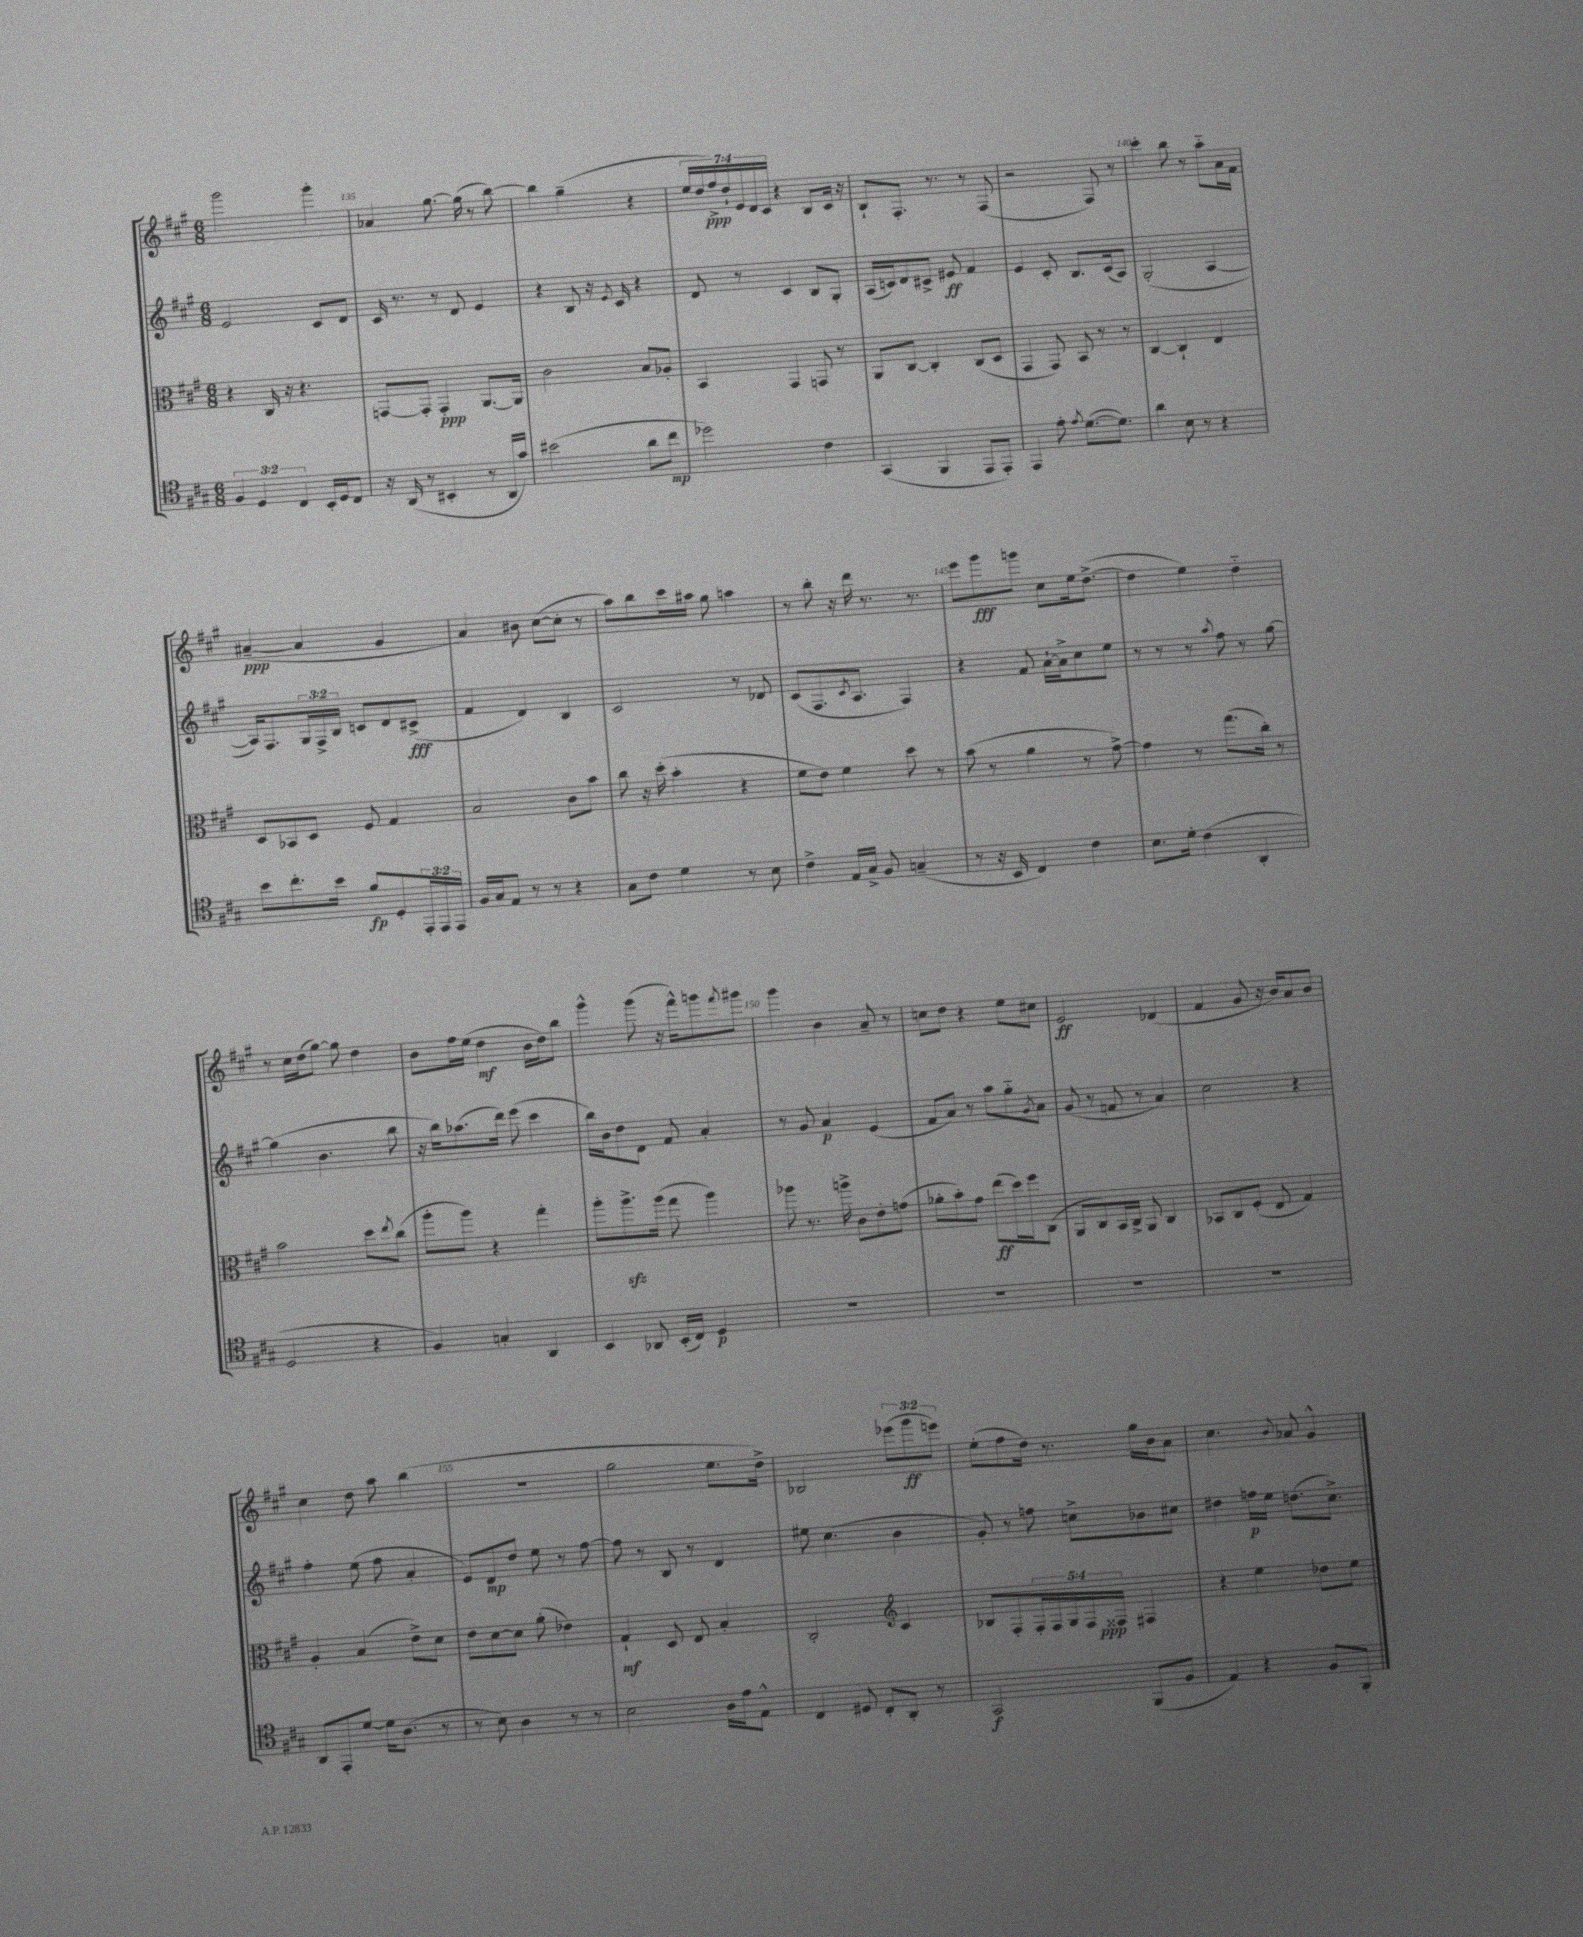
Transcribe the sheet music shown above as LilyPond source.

<<
\new StaffGroup <<
\new Staff = "s0" {
    \clef treble \key a \major \numericTimeSignature \time 6/8 \override Staff.TupletNumber.text = #tuplet-number::calc-fraction-text
    gis'''2 gis'''4-. |
    aes'4 gis''8.~ gis''16( r8 b''8~) |
    b''4 gis''4--( r4 |
    \tuplet 7/4 { e''16 d''16 fis''16->\ppp) d''16-! e'16 d'16 cis'16 } r4 b8 cis'16 r16 |
    b8-! fis8.-. r8. r8 fis8( |
    r2 fis8) r8 |
    cis'''4-. b''8 r8 a''8-_ a'16 fis'16 |
    ais'4~--\ppp( ais'4 gis'4 |
    a'4) bis'8 cis''8~( cis''8-. r8 |
    a''8) b''8 cis'''16 ais''16 gis''8 a''4 |
    r8 b''8-. r16 d'''16 r8. r8. |
    e'''8 gis'''8\fff g'''8 cis''8 e''16 d''8.~->( |
    d''4 e''4) d''4-_ |
    r8 cis''16 d''16( gis''8~) gis''8 d''4 |
    b'8 fis''16 e''16( d''4\mf b'16 d''16) b''8 |
    gis'''4-^ gis'''8( r16 fis'''16-^) g'''8 \acciaccatura { fis'''8 } gis'''8 |
    gis'''4 b'4 a'8-- r8 |
    c''8 d''8 r4 e''8 cis''8 |
    e'2\ff des'4( |
    fis'4 gis'8 r16 b'16) a'8 b'8 |
    cis''4 d''8 a''8 b''4( |
    R2. |
    gis''2 e''8. d''16->) |
    bes2 \tuplet 3/2 { ees'''8( gis'''8\ff e'''8) } |
    e''8-.( fis''8 d''16) r8. gis''16 b'16 a'8 |
    cis''4. \appoggiatura { b'8 } aes'8 gis'4-^ \bar "|." |
}
\new Staff = "s1" {
    \clef treble \key a \major \numericTimeSignature \time 6/8 \override Staff.TupletNumber.text = #tuplet-number::calc-fraction-text
    e'2 cis'8 d'8 |
    cis'16 r8. r8 d'8 e'4 |
    r4 b8 r16 \acciaccatura { e'8 } cis'16 r4 |
    d'8 r8 cis'4 b8 gis8-. |
    a16( c'16) d'8 cis'8-> eis'8\ff fis'4 |
    e'4 cis'8-. b8. cis'16( a8) |
    gis2-.( a4~ |
    a16) fis8. \tuplet 3/2 { gis16 fis16-> b16 } c'8 d'8 cis'8->\fff( |
    fis'4 d'4) b4 |
    cis'2 r8 des'8 |
    cis'8( fis8. \acciaccatura { cis'8 } a8. fis4) |
    r4 fis'8 a'16~-! a'16-> cis''8 e''8 |
    r8 r8 r8 \acciaccatura { a''8 } fis''8 r8 gis''8~ |
    gis''4( b'4. b''8 |
    r16 b''16) aes''8.( d'''16) e'''8( cis'''4 |
    b''16) b'16 d''8 d'8 fis'8 a'4-. |
    r8 gis'8 a'4\p e'4( |
    fis'8 a'8) r8 a''8 gis''8-_ \acciaccatura { gis'8 } a'8 |
    gis'8( r8 f'8 r8 a'4) |
    cis''2 r4 |
    fis''4-. e''8( fis''8 a'4-. |
    e'8) d'8\mp d''8 e''8 r8 fis''8~ |
    fis''8 r8 b8 r8 d'4 |
    eis''8 cis''4.( b'4 |
    gis'8-.) r8 f''8 c''8-> bes'8 cis''8 |
    dis''4 f''16\p e''16 d''8.( cis''8.->) \bar "|." |
}
\new Staff = "s2" {
    \clef alto \key a \major \numericTimeSignature \time 6/8 \override Staff.TupletNumber.text = #tuplet-number::calc-fraction-text
    r4 cis16 r16 r4. |
    g,8~ g,8-. g,4-.\ppp a,8.~ a,16 |
    cis'2 b8 aes8-. |
    b,4 gis,4 g,8 r8 |
    a,8 cis8~ cis4-. cis8( d8 |
    gis,4 gis,8) b,8 r8 r8 |
    cis4~ cis4-! e4 |
    d8 bes,8 d8 fis8 gis4 |
    b2 cis'8 b'8 |
    cis''8 r16 d''16-.( b'4-. r4 |
    fis'8 e'8) fis'4 d''8 r8 |
    b'8( r8 a'4 r8 gis'8~->) |
    gis'4 r8 gis''8.( cis''16-.) r8 |
    b'2 d''8 \acciaccatura { e''8 } cis''8( |
    a''8-. a''8) r4 gis''4-. |
    a''8-. a''8.->\sfz a''16( gis''8 a''4) |
    aes''8 r8. a''16-> cis'8 e'8-. g'8( |
    aes'8-. b'8-.) gis'8 e''8\ff( d''16) fis''16 cis8( |
    a,8 cis8) b,16 cis16-> a,8 cis4 |
    bes,8 cis8 fis8-.( e8 gis4) |
    a4-. b4( e'8->) d'8 |
    e'8 d'8~ d'8 a'8-.( ees'4) |
    gis4-!\mf d8 e8 b4-. |
    cis2-. \clef treble cis'4 |
    bes8 fis8-. \tuplet 5/4 { fis16-. fis16 gis16 fis16 fisis16\ppp } fis4 |
    r4 e''4 des''8 e''8 \bar "|." |
}
\new Staff = "s3" {
    \clef tenor \key a \major \numericTimeSignature \time 6/8 \override Staff.TupletNumber.text = #tuplet-number::calc-fraction-text
    \tuplet 3/2 { fis4 d4 cis4 } b,16-. d16 cis8 |
    r16 a,16( r8 bis,4-. r8 a,16 gis'16) |
    bis'2( a'8 cis''8\mp |
    des''2) cis'4 |
    gis,4( fis,4 e,8 e,8-.) |
    e,4 e'8-. \acciaccatura { e'8 } d'8.~( d'8.) |
    a'4 b8 r8 r4 |
    b'8 cis''8.-. b'16 fis'8\fp d8-. \tuplet 3/2 { e,16-. e,16 e,16 } |
    fis16 gis16 e8 r8 r8 r4 |
    gis8 cis'8 d'4 r8 b8 |
    cis'4-> e16 gis16-> fis8 g4--( |
    r8 r16 b,16 cis4) cis'4 |
    b8. d'16-. cis'4( a,4-. |
    d2 r4 |
    fis4) g4-. a,4 |
    b,4 aes,8 b,16-.( cis16) d4\p |
    R2. |
    R2. |
    R2. |
    R2. |
    a,8 e,8-. d'8~ d'16 a8.( r8 |
    r8 b8) a4 r8 r8 |
    b2 a16 e'16 e8-^ |
    cis4 dis8 cis8-. a,8-. r8 |
    gis,2\f fis,8( fis8 |
    e4) r4 fis8 fis,8-. \bar "|." |
}
>>
>>
\layout { \context { \Score currentBarNumber = #134 \override BarNumber.break-visibility = ##(#f #t #t) barNumberVisibility = #(every-nth-bar-number-visible 5) } }
